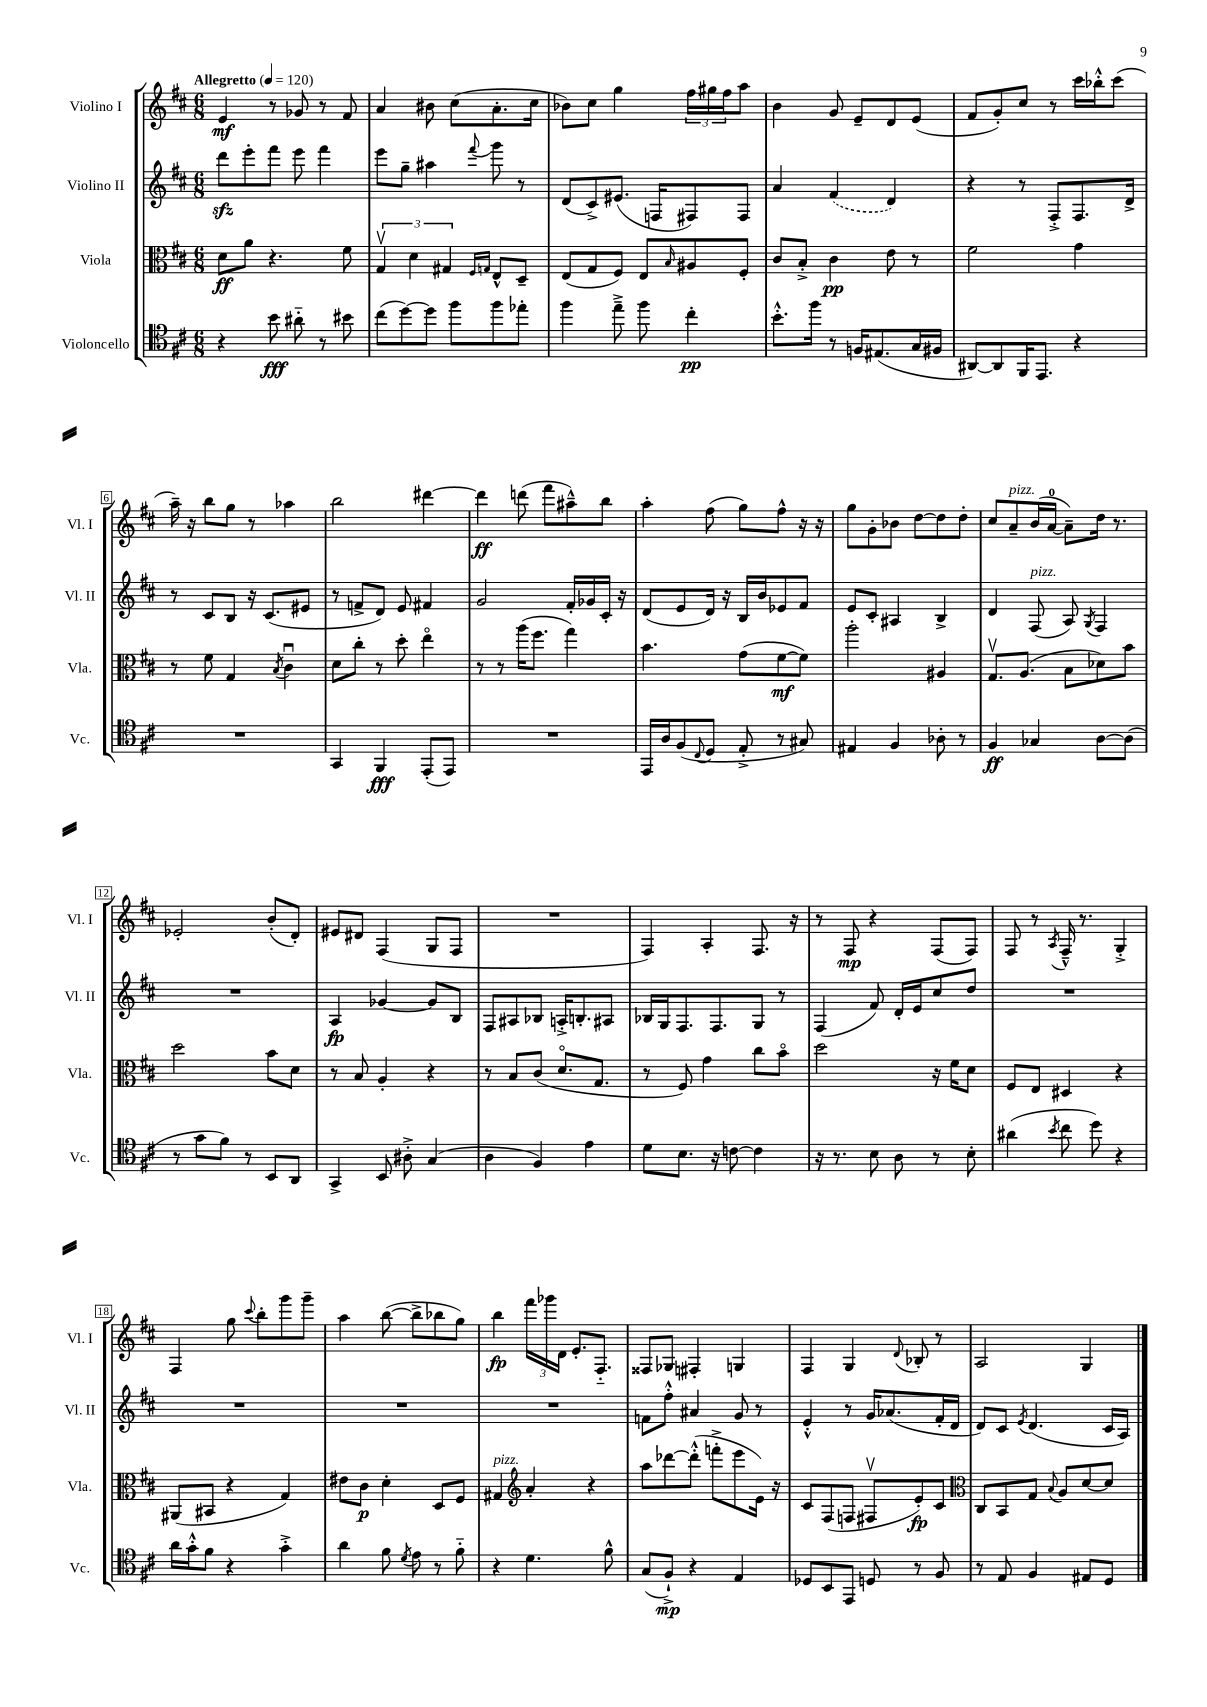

**kern	**kern	**kern	**kern
*staff4	*staff3	*staff2	*staff1
*clefC4	*clefC3	*clefG2	*clefG2
*k[f#c#]	*k[f#c#]	*k[f#c#]	*k[f#c#]
*M6/8	*M6/8	*M6/8	*M6/8
*MM120	*MM120	*MM120	*MM120
4r	8d	8ddd	4e
.	8a	8eee'	.
8b	4.r	8fff#	8r
8a#'~	.	8eee	8g-
8r	.	4fff#	8r
8b#	8f#	.	8f#
=	=	=	=
(8cc#	6Gv	8eee	4a
[8dd)	.	8gg~	.
.	6d	.	.
8dd]	.	4aa#	8b#
.	6G#	.	.
8ff#	.	.	(8cc#
.	16qqF#	.	.
.	16qqG	8qqfff#	.
8ff#	8E^^	8ggg	8.a'
8ee-'	8D~	8r	.
.	.	.	16cc#
=	=	=	=
4ff#	(8E	(8d	8b-)
.	8G	8c#^)	8cc#
8ee~^	8F#)	(8.e#	4gg
8ff#	8E	.	.
.	.	16F	.
.	16qqB	.	.
4cc#'	8A#	8F#)	24ff#
.	.	.	24gg#
.	.	.	24ff#
.	8F#'	8F#	8aa
=	=	=	=
8.b'^^	8c#	4a	4b
.	8B'^	.	.
16ff#	.	.	.
8r	4c#	(4f#	8g
16F	.	.	8e~
(8.E#	.	.	.
.	8e	4d)	8d
16G	8r	.	(8e
16F#	.	.	.
=	=	=	=
[8AA#)	2f#	4r	8f#
8AA#]	.	.	8g')
16FF#	.	8r	8cc#
8.EE	.	.	.
.	.	8F#'^	8r
4r	4g	8.F#	16ccc#
.	.	.	16bb-'^^
.	.	.	(8ccc#
.	.	16d^	.
=	=	=	=
2.r	8r	8r	16aa~)
.	.	.	16r
.	8f#	8c#	8bb
.	4G	8B	8gg
.	.	16r	8r
.	.	(8.c#	.
.	8qB	.	.
.	4c#u	.	4aa-
.	.	8e#	.
=	=	=	=
4GG	8d	8r	2bb
.	8cc#'	8f^	.
4FF#	8r	8d)	.
.	8dd'	8e	.
(8EE'	4eeo	4f#	[4ddd#
8EE)	.	.	.
=	=	=	=
2.r	8r	2g	4ddd#]
.	8r	.	.
.	(16aa	.	(8ddd
.	8.ff#	.	.
.	.	.	8fff#
.	4gg)	16f#'	8aa#~^^)
.	.	16g-	.
.	.	16c#'	8bb
.	.	16r	.
=	=	=	=
16EE	4.b	(8d	4aa'
16A	.	.	.
(8F#	.	8e	.
8qqC#	.	.	.
8D	.	16d)	(8ff#
.	.	16r	.
8E'^	(8g	16B	8gg)
.	.	16b	.
8r	[8f#	8e-	8ff#^^
8G#)	8f#])	8f#	16r
.	.	.	16r
=	=	=	=
4E#	2aa'	8e	8gg
.	.	8c#'	8g'
4F#	.	4A#	8b-
.	.	.	[8dd
8A-'	4A#	4B^	8dd]
8r	.	.	8dd'
=	=	=	=
4F#	8.Gv	4d	8cc#
.	.	.	8a~
.	(8.A	.	.
4G-	.	(8F#	(16b
.	.	.	[16a
.	8B	8A)	8a~])
.	.	8qG	.
[8A	8d-)	4F#	16dd
.	.	.	8.r
(8A]	8b	.	.
=	=	=	=
8r	2dd	2.r	2e-'
8g	.	.	.
8f#)	.	.	.
8r	.	.	.
8BB	8b	.	(8b'
8AA	8d	.	8d')
=	=	=	=
4GG^	8r	4A	8e#
.	8B	.	8d#
8BB	4A'	[4g-	(4F#
8A#'^	.	.	.
(4G	4r	8g-]	8G
.	.	8B	8F#
=	=	=	=
4A	8r	8F#	2.r
.	8B	8A#	.
4F#)	(8c#	8B-	.
.	8.do	16A'^	.
.	.	8.B'	.
4e	.	.	.
.	8.G	.	.
.	.	8A#	.
=	=	=	=
8d	8r	16B-	4F#)
.	.	16G	.
8.B	8F#)	8.F#	.
.	4g	.	4A'
16r	.	8.F#	.
[8c	.	.	.
4c]	8cc#	8G	8.F#
.	8bo	8r	.
.	.	.	16r
=	=	=	=
16r	2dd	(4F#	8r
8.r	.	.	.
.	.	.	8F#
8B	.	8f#)	4r
8A	.	16d'	.
.	.	16e	.
8r	16r	8cc#	(8F#
.	16f#	.	.
8B'	8d	8dd	8F#)
=	=	=	=
(4a#	8F#	2.r	8F#
.	8E	.	8r
8qb	.	.	8qA
8cc#	4D#	.	16F#~^^
.	.	.	8.r
8dd)	.	.	.
4r	4r	.	4G'^
=	=	=	=
16a	(8AA#	2.r	4F#
16g'^^	.	.	.
8f#	8BB#	.	.
4r	4r	.	8gg
.	.	.	8qqccc#
.	.	.	8bb'
4g'^	4G)	.	8ggg
.	.	.	8ggg~
=	=	=	=
4a	8e#	2.r	4aa
.	8c#	.	.
8f#	4d'	.	([8bb
8qd	.	.	.
8e	.	.	8bb^]
8r	8D	.	8bb-
8f#'~	8F#	.	8gg)
=	=	=	=
4r	4G#	2.r	4bb
*	*clefG2	*	*
4.d	4a'	.	24fff#
.	.	.	24ggg-
.	.	.	24d
.	.	.	8.e'
.	4r	.	.
.	.	.	8.F#'~
8f#^^	.	.	.
=	=	=	=
(8G	8aa	8f	8F##
8F#`^)	[8ddd-	8ff#'^^	8G-
4r	(8ddd-'^^]	4a#	4F#'
.	8fff'^	.	.
4E	8eee	8g	4G
.	16e)	8r	.
.	16r	.	.
=	=	=	=
8D-	8c#	4e'^^	4F#
8BB	(8F#	.	.
8EE	8F	8r	4G
8D	8F#v	16g	.
.	.	(8.a-	.
.	.	.	8qqd
8r	8e')	.	8B-'
8F#	8c#	16f#'	8r
.	.	16d	.
=	=	=	=
*	*clefC3	*	*
8r	8C#	8d)	2A
8E	8BB	8c#	.
.	.	8qe	.
4F#	8G	(4.d	.
.	8qqB	.	.
.	8A	.	.
8E#	[8d	.	4G
8D	8d]	16c#	.
.	.	16A)	.
==	==	==	==
*-	*-	*-	*-
